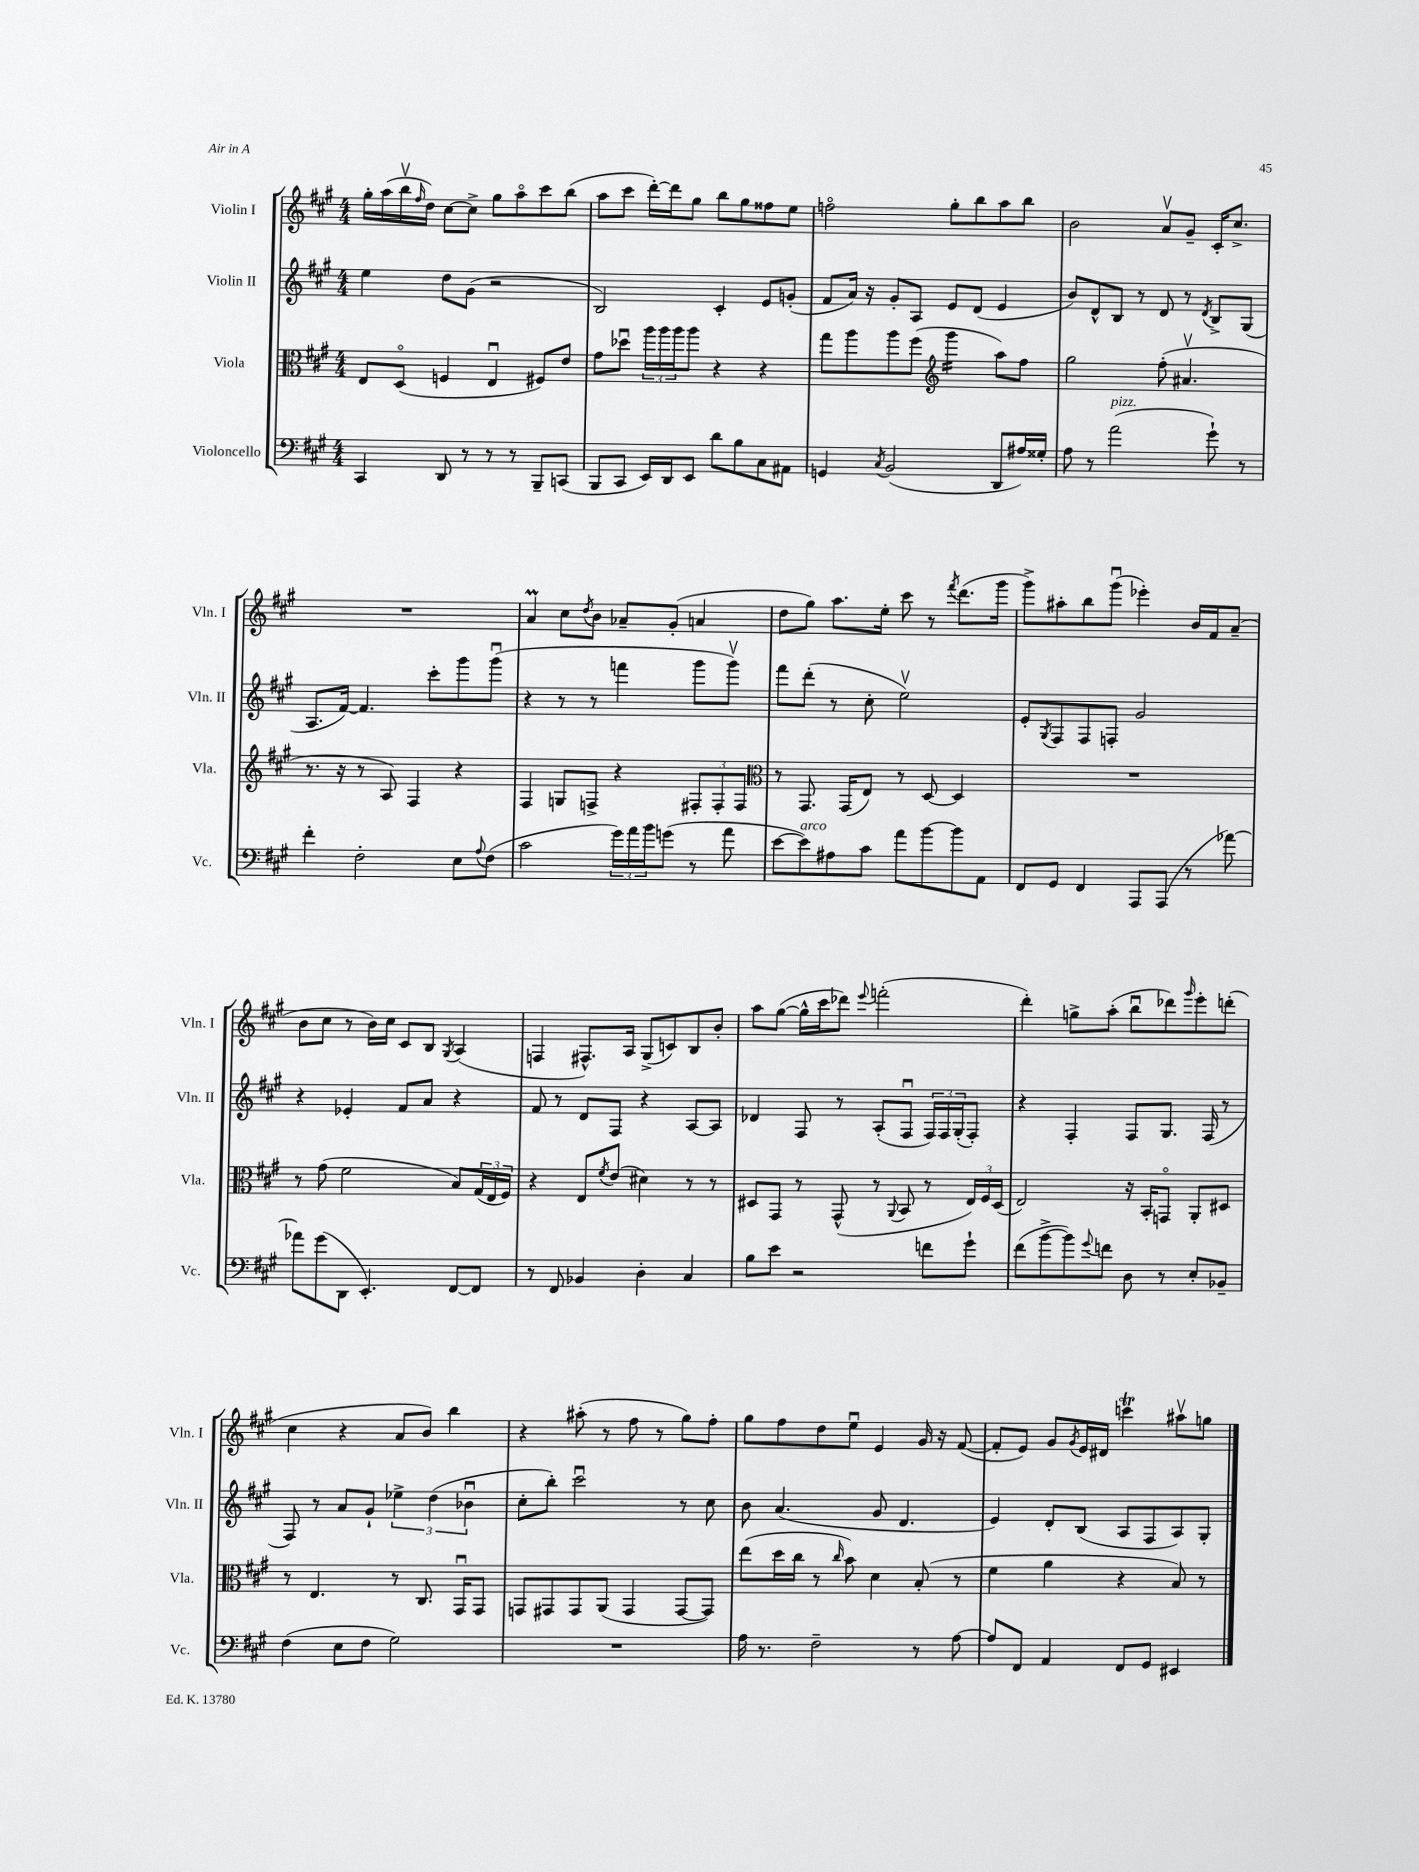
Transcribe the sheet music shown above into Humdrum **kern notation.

**kern	**kern	**kern	**kern
*staff4	*staff3	*staff2	*staff1
*clefF4	*clefC3	*clefG2	*clefG2
*k[f#c#g#]	*k[f#c#g#]	*k[f#c#g#]	*k[f#c#g#]
*M4/4	*M4/4	*M4/4	*M4/4
4CC#	8E	4ee	16gg#'
.	.	.	(16aa
.	(8Do	.	16bbv
.	.	.	16qqff#
.	.	.	16dd)
8DD	4F	8dd	[8cc#
8r	.	(8g#	8cc#^]
8r	4Eu	2r	8gg#
8r	.	.	8aao
8BBB~	8F#)	.	8ccc#
(8CC	8e	.	(8bb
=	=	=	=
8BBB	8g#	2B)	8aa
8CC#	8dd-u	.	8ccc#
16EE)	24aa	.	[16ddd')
.	24aa	.	.
16DD	.	.	16ddd]
.	24aa	.	.
8EE	8aa	.	8gg#
8d	4r	4c#'	8bb
8B	.	.	8gg#
8C#	4r	8e	8ff##
8AA#	.	(8g'	8ee
=	=	=	=
4GG	8gg#	8f#	2ffo
.	8aa	16a)	.
.	.	16r	.
8qC#	.	.	.
(2BB	8aa	8g#'	.
.	(8ff#	8A	.
*	*clefG2	*	*
.	4ggg#	8e	8gg#'
.	.	(8d	8bb
8DD	8aa)	4e	8aa
16A#)	8ff#	.	8bb
16G##'	.	.	.
=	=	=	=
8A	2gg#	8b)	2b
8r	.	8d^^	.
(2a	.	8B	.
.	.	8r	.
.	(8ff#'	8d	8av
.	4.a#v	8r	8g#~
.	.	8qd	.
8g#`)	.	8B^	16c#'
.	.	.	8.cc#^
8r	.	(8G#	.
=	=	=	=
4f#'	8.r	8.A	1r
.	16r	[16f#)	.
2F#'	8r	4.f#]	.
.	8A)	.	.
.	4F#	.	.
.	.	8ccc#'	.
8E	4r	8ggg#	.
8qqA	.	.	.
(8F#	.	(8ggg#u	.
=	=	=	=
2c#	4F#	4r	4a
.	8G	8r	8cc#
.	.	.	8qdd
.	8F^	8r	8b
24g#)	4r	4fff	8a-~
24a	.	.	.
24b	.	.	.
(8g	.	.	(8g#'
8r	12F#'	8ggg#	4a
.	12F#'	.	.
8a	.	8ggg#v)	.
.	12F#	.	.
=	=	=	=
*	*clefC3	*	*
[8e	8r	8fff#	8dd
8e])	8.GG#	(8ddd'	8gg#)
8A#	.	8r	8.aa
.	(16GG#	.	.
8c#	8E)	8cc#'	.
.	.	.	16ee'
8a	8r	2eev)	8ccc#
[8b	[8D	.	8r
.	.	.	8qfff#
8b]	4D]	.	(8.ddd
8AA	.	.	.
.	.	.	16ggg#
=	=	=	=
8FF#	1r	8e'	8ggg#^)
.	.	8qG#	.
8GG#	.	8F#	8aa#'
4FF#	.	8F#	8bb
.	.	8F'	(8ggg#u
8AAA	.	2g#	4eee-')
(8AAA	.	.	.
8r	.	.	16b
.	.	.	16f#
[8a-)	.	.	(8a~
=	=	=	=
8a-]	8r	4r	8b
(8g#	(8g#	.	8cc#
8DD	2f#	4e-'	8r
4.EE')	.	.	16b)
.	.	.	16cc#
.	.	8f#	8c#
.	.	8a	8B
.	.	.	8qG#
[8FF#	8B)	4r	(4A
8FF#]	(24G#	.	.
.	24E	.	.
.	24F#)	.	.
=	=	=	=
8r	4r	8f#	4F
8FF#	.	8r	.
4BB-	8E	8d	8.F#^^)
.	8qf#	.	.
.	(8e	8F#	.
.	.	.	16A
4D'	4d#)	4r	(8G#^
.	.	.	8c)
4C#	8r	[8A	8B
.	8r	8A]	8b'
=	=	=	=
8B	8D#	4d-	8aa
8e	8GG#	.	([8gg#
2r	8r	8F#	16gg#^^]
.	.	.	16ccc#
.	(8GG#^^	8r	8ddd-)
.	.	.	8qqeee
.	8r	(8A'	(2fff'
.	8qqAA	.	.
.	8BB	8F#u	.
8f	8r	24F#)	.
.	.	24F#	.
.	.	(24G#'	.
8g#`	24E)	8F#')	.
.	24F#	.	.
.	(24D#	.	.
=	=	=	=
(8f#	2E)	4r	4ddd')
[8b^	.	.	.
8b])	.	4F#'	8gg^
8qqg#	.	.	.
8f	.	.	(8aa'
8D	16r	8F#	8bbu
.	16BB'	.	.
8r	8GGo	8.G#	8ddd-)
.	.	.	16qqggg#
8E'	8AA'	.	8eee'
.	.	(16F#	.
8BB-~	8D#	8r	(8ddd'
=	=	=	=
(4F#	8r	8F#)	4cc#
.	4.E	8r	.
8E	.	8a	4r
8F#	.	8g#`	.
2G#)	8r	6ee-^	8a
.	8.C#	.	8b)
.	.	(6dd	.
.	.	.	4bb
.	16GG#u	.	.
.	.	6b-u	.
.	8GG#	.	.
=	=	=	=
1r	8GG	8cc#'	4r
.	8GG#	8bb')	.
.	8GG#	2ccc#u	(8aa#'
.	(8AA	.	8r
.	4GG#	.	8ff#
.	.	.	8r
.	[8GG#	8r	8gg#)
.	8GG#])	8cc#	8ff#'
=	=	=	=
16A	(8ee	8b	8gg#
8.r	.	.	.
.	16dd	(4.a	8ff#
.	16cc#	.	.
2F#~	8r	.	8dd
.	16qqcc#	.	.
.	8b)	.	8eeu
.	4d	8g#	4e
.	.	4.d	.
8r	(8B'	.	16g#
.	.	.	16r
[8A	8r	.	([8f#
=	=	=	=
8A]	4f#	4e)	8f#']
8FF#	.	.	8e)
4AA	4a	8d'	8g#
.	.	.	8qg#
.	.	(8B	16e
.	.	.	16d#
8FF#	4r	8A	4ccc
8GG#	.	8F#	.
4EE#	8B)	8A)	8aa#v
.	8r	8G#'	8gg
==	==	==	==
*-	*-	*-	*-
